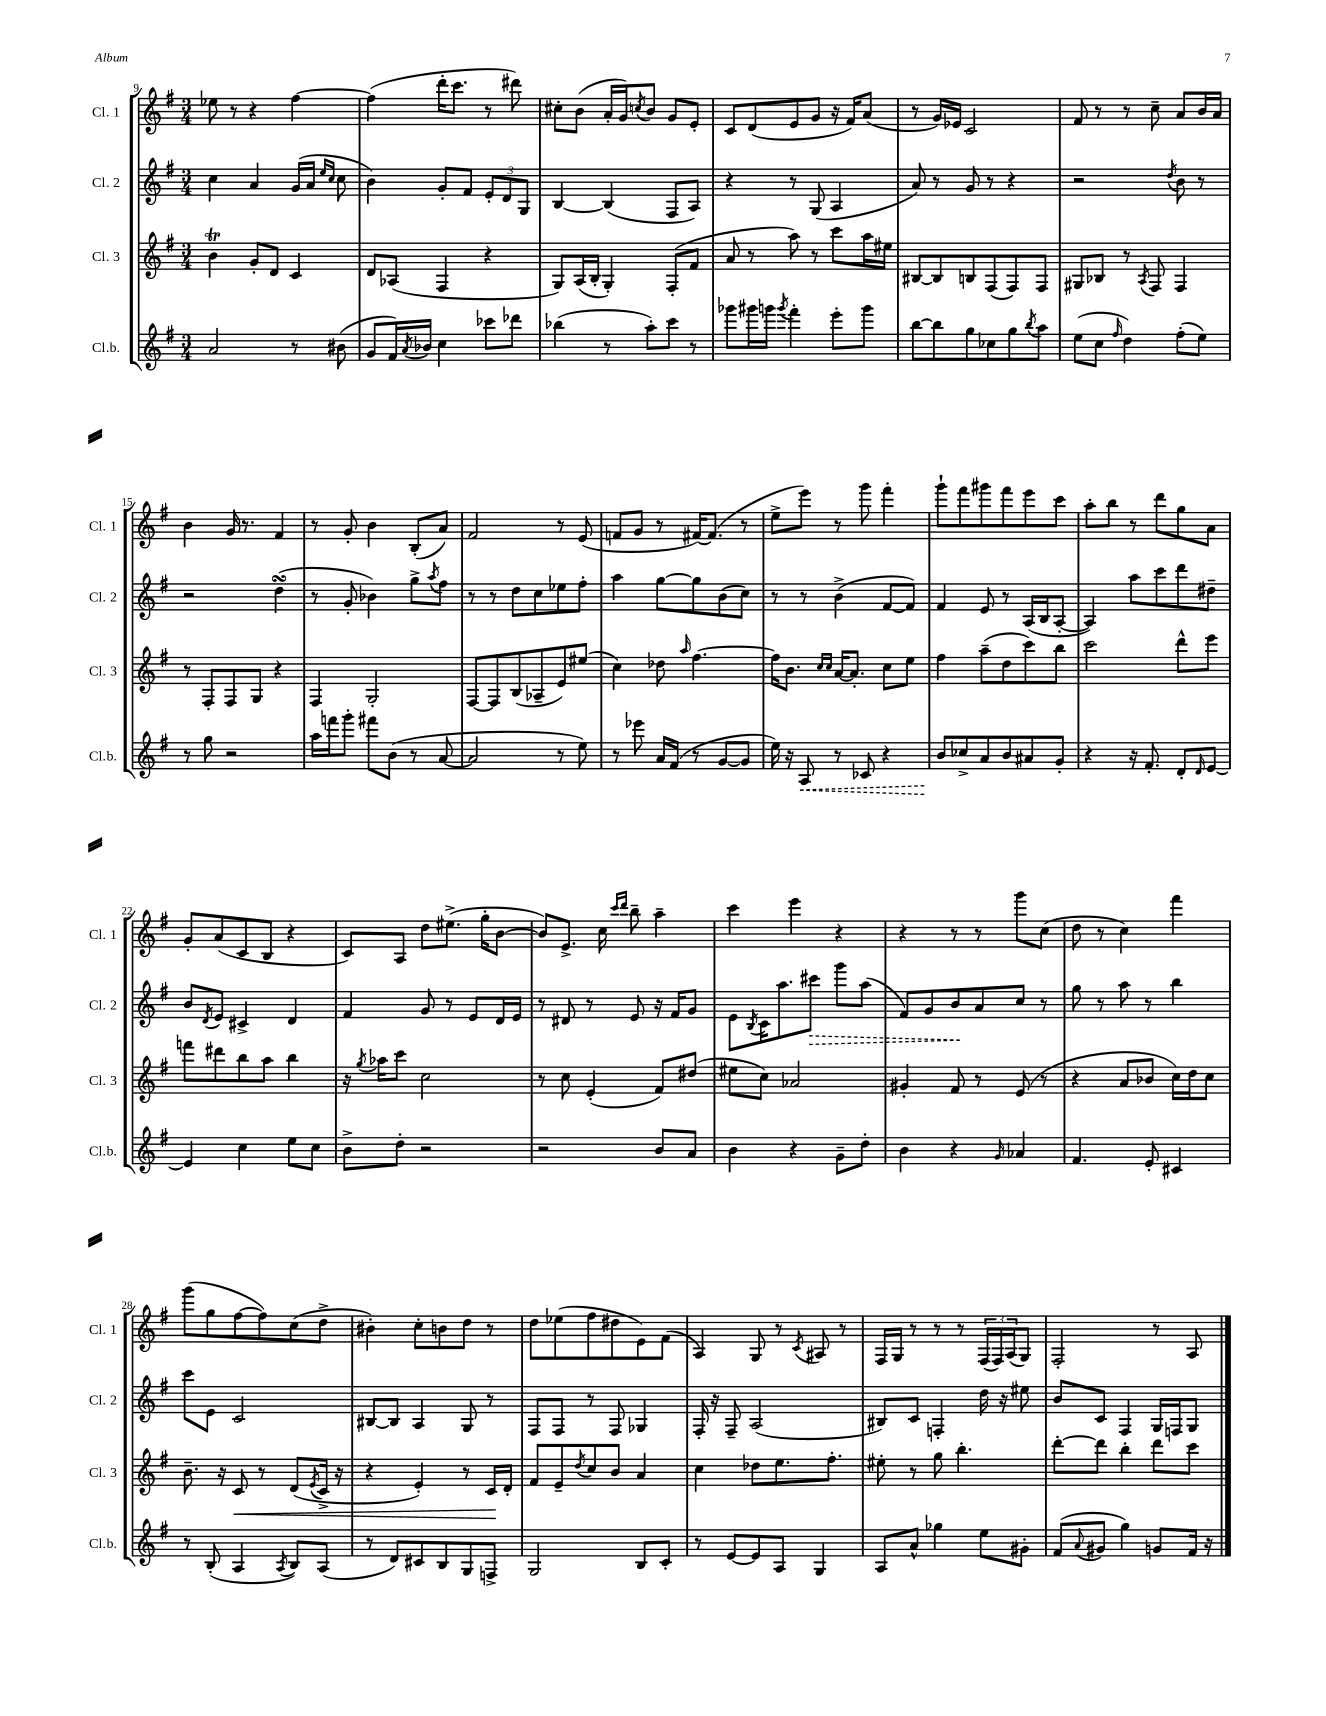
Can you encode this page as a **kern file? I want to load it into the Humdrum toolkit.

**kern	**kern	**kern	**kern
*staff4	*staff3	*staff2	*staff1
*clefG2	*clefG2	*clefG2	*clefG2
*k[f#]	*k[f#]	*k[f#]	*k[f#]
*M3/4	*M3/4	*M3/4	*M3/4
2a/	4b\	4cc\	8ee-\
.	.	.	8r
.	8g'/L	4a/	4r
.	8d/J	.	.
8r	4c/	(16g/LL	[4ff#\
.	.	16a/JJ	.
.	.	16qqee/LL	.
.	.	16qqcc/JJ	.
(8b#\	.	8cc\	.
=	=	=	=
8g/L	8d/L	4b\)	(4ff#\]
16f#/L)	(8A-/J	.	.
8qa/	.	.	.
16b-/JJ	.	.	.
4cc\	4F#/	8g'/L	16ddd'\LK
.	.	.	8.ccc\J
.	.	8f#/J	.
8ccc-\L	4r	12e'/L	8r
.	.	12d/	.
8ddd-\J	.	.	8ddd#\)
.	.	12G/J	.
=	=	=	=
(4bb-\	8G/L)	[4B/	8cc#'\L
.	(16A/L	.	(8b\J
.	16B'/JJ	.	.
8r	4G'/)	(4B/]	16a'/LL
.	.	.	16g/J)
.	.	.	8qcc/
8aa'\L)	.	.	8b/J
8ccc\J	(8F#'/L	8F#/L	8g/L
8r	8f#/J	8A/J)	8e'/J
=	=	=	=
8ggg-\L	8a/	4r	8c/L
16ggg#\L	8r	.	(8d/
16ggg\JJ	.	.	.
8qggg/	.	.	.
4fff#'\	8aa\)	8r	8e/
.	8r	(8G/	8g/J
8eee'\L	8ccc\L	4A/	16r
.	.	.	16f#/LK)
8ggg\J	16aa\L	.	(8a/J
.	16ee#\JJ	.	.
=	=	=	=
[8bb\L	[8B#/L	8a/)	8r
8bb\]	8B#/]	8r	16g/LL)
.	.	.	16e-/JJ
8gg\	8B/	8g/	2c/
8cc-\	(8F#/	8r	.
8gg\	8F#/)	4r	.
8qbb/	.	.	.
8aa\J	8F#/J	.	.
=	=	=	=
(8ee\L	8G#/L	2r	8f#/
8cc\J	8B-/J	.	8r
16qqff#/	.	.	.
4dd\)	8r	.	8r
.	8qA/	.	.
.	8F#/	.	8cc~\
.	.	8qdd/	.
(8ff#'\L	4F#/	8b\	8a/L
8ee\J)	.	8r	16b/L
.	.	.	16a/JJ
=	=	=	=
8r	8r	2r	4b\
8gg\	8F#'/L	.	.
2r	8F#/	.	16g/
.	.	.	8.r
.	8G/J	.	.
.	4r	(4dd\	4f#/
=	=	=	=
16aa\LL	4F#/	8r	8r
16fff\J	.	.	.
8ggg'\J	.	8g'/	8g'/
8fff#\L	2G'/	4b-\)	4b\
(8b\J	.	.	.
8r	.	8gg^\L	(8B'/L
.	.	8qaa/	.
[8a/	.	8ff#\J	8a/J)
=	=	=	=
2a/]	[8F#/L	8r	2f#/
.	8F#/]	8r	.
.	(8B/	8dd\L	.
.	8A-~/	8cc\	.
8r	8e/)	8ee-\	8r
8ee\)	(8ee#/J	8ff#'\J	(8e/
=	=	=	=
8r	4cc\)	4aa\	8f/L
8eee-\	.	.	8g/J
16a/LL	8dd-\	[8gg\L	8r
(16f#/JJ	.	.	.
.	16qqaa/	.	.
8r	[4.ff#\	8gg\]	[16f#/LK)
.	.	.	(8.f#/]J
[8g/L	.	(8b\	.
8g/]J	.	8cc\J)	8r
=	=	=	=
16ee\)	16ff#\]LK	8r	8ee^\L
16r	8.b\J	.	.
8A/	.	8r	8eee\J)
.	16qqcc/LL	.	.
.	16qqcc/JJ	.	.
8r	[16a/LK	(4b^\	8r
.	8.a'/]J	.	.
8c-/	.	.	8ggg\
4r	8cc\L	[8f#/L	4fff#'\
.	8ee\J	8f#/]J)	.
=	=	=	=
8b/L	4ff#\	4f#/	8ggg`\L
8cc-^/	.	.	8fff#\
8a/	(8aa~\L	8e/	8ggg#\
8b/	8dd\	8r	8fff#\
8a#/	8ccc\)	(16A/LL	8eee\
.	.	16B/J	.
8g'/J	8bb\J	[8A'/J	8ccc\J
=	=	=	=
4r	2ccc\	4A/])	8aa'\L
.	.	.	8bb\J
16r	.	8aa\L	8r
8.f#'/	.	.	.
.	.	8ccc\	8ddd\L
8d'/L	8ddd^^\L	8ddd\	8gg\
16qqd/	.	.	.
[8e/J	8eee\J	8dd#~\J	8a\J
=	=	=	=
4e/]	8fff\L	8b/L	8g'/L
.	.	8qd/	.
.	8ddd#\	8e/J	(8a/
4cc\	8bb\	4c#^/	8c/
.	8aa\J	.	8B/J
8ee\L	4bb\	4d/	4r
8cc\J	.	.	.
=	=	=	=
8b^\L	16r	4f#/	8c/L)
.	8qgg/	.	.
.	16aa-\LK	.	.
8dd'\J	8ccc\J	.	8A/J
2r	2cc\	8g/	8dd\L
.	.	8r	(8.ee#^\J
.	.	8e/L	.
.	.	.	16gg'\LK
.	.	16d/L	[8b\J
.	.	16e/JJ	.
=	=	=	=
2r	8r	8r	8b/]L)
.	8cc\	8d#/	8.e^/J
.	(4e'/	8r	.
.	.	.	16cc\
.	.	.	16qqccc/LL
.	.	.	16qqddd/JJ
.	.	8e/	8bb~\
8b/L	8f#/L)	16r	4aa~\
.	.	16f#/LK	.
8a/J	(8dd#/J	8g/J	.
=	=	=	=
4b\	8ee#\L	8e\L	4ccc\
.	.	8qB/	.
.	8cc\J)	16c\K	.
.	.	8.aa\	.
4r	2a-/	.	4eee\
.	.	8ccc#\J	.
8g~\L	.	8ggg\L	4r
8dd'\J	.	(8aa\J	.
=	=	=	=
4b\	4g#'/	8f#/L)	4r
.	.	8g/	.
4r	8f#/	8b/	8r
.	8r	8a/	8r
16qqg/	.	.	.
4a-/	(8e/	8cc/J	8ggg\L
.	8r	8r	(8cc\J
=	=	=	=
4.f#/	4r	8gg\	8dd\
.	.	8r	8r
.	8a/L	8aa\	4cc\)
8e'/	8b-/J	8r	.
4c#/	16cc\LL)	4bb\	4fff#\
.	16dd\J	.	.
.	8cc\J	.	.
=	=	=	=
8r	8.b~\	8ccc\L	(8ggg\L
(8B'/	.	8e\J	8gg\
.	16r	.	.
4A/	8c/	2c/	[8ff#\
.	8r	.	8ff#\])
8qA/	.	.	.
8B/L)	(8d/L	.	(8cc\
.	8qe/	.	.
(8A/J	16c^/Jk	.	8dd^\J
.	16r	.	.
=	=	=	=
8r	4r	[8B#/L	4b#'\)
8d/L)	.	8B#/]J	.
8c#/	4e'/)	4A/	8cc'\L
8B/	.	.	8b\
8G/	8r	8G/	8dd\J
8F^/J	16c/LL	8r	8r
.	16d'/JJ	.	.
=	=	=	=
2G/	8f#/L	8F#/L	8dd\L
.	8e~/	8F#/J	(8ee-\
.	8qdd/	.	.
.	8cc/	8r	8ff#\
.	8b/J	8F#/	8dd#\
8B/L	4a/	4G-/	8e\)
8c'/J	.	.	(8f#\J
=	=	=	=
8r	4cc\	16F#'/	4A/)
.	.	16r	.
[8e/L	.	8F#~/	.
8e/]	8dd-\L	(2A/	8G/
8A/J	8.ee\	.	8r
.	.	.	8qc/
4G/	.	.	8A#/
.	8.ff#'\J	.	.
.	.	.	8r
=	=	=	=
8A/L	8ee#'\	8B#/L)	16F#/LL
.	.	.	16G/JJ
8a^^/J	8r	8c/J	8r
4gg-\	8gg\	4F'/	8r
.	4.bb'\	.	8r
8ee\L	.	16dd\	(24F#/LL
.	.	.	24F#/)
.	.	16r	.
.	.	.	(24A/J
8g#'\J	.	8ee#\	8G/J)
=	=	=	=
(8f#/L	[8ddd'\L	8b/L	2F#'/
8qqa/	.	.	.
8g#/J	8ddd\]J	8c/J	.
4gg\)	4bb'\	4F#/	.
8g/L	8ddd\L	16G/LL	8r
.	.	16F/J	.
16f#/Jk	8ccc\J	8G/J	8A/
16r	.	.	.
==	==	==	==
*-	*-	*-	*-
